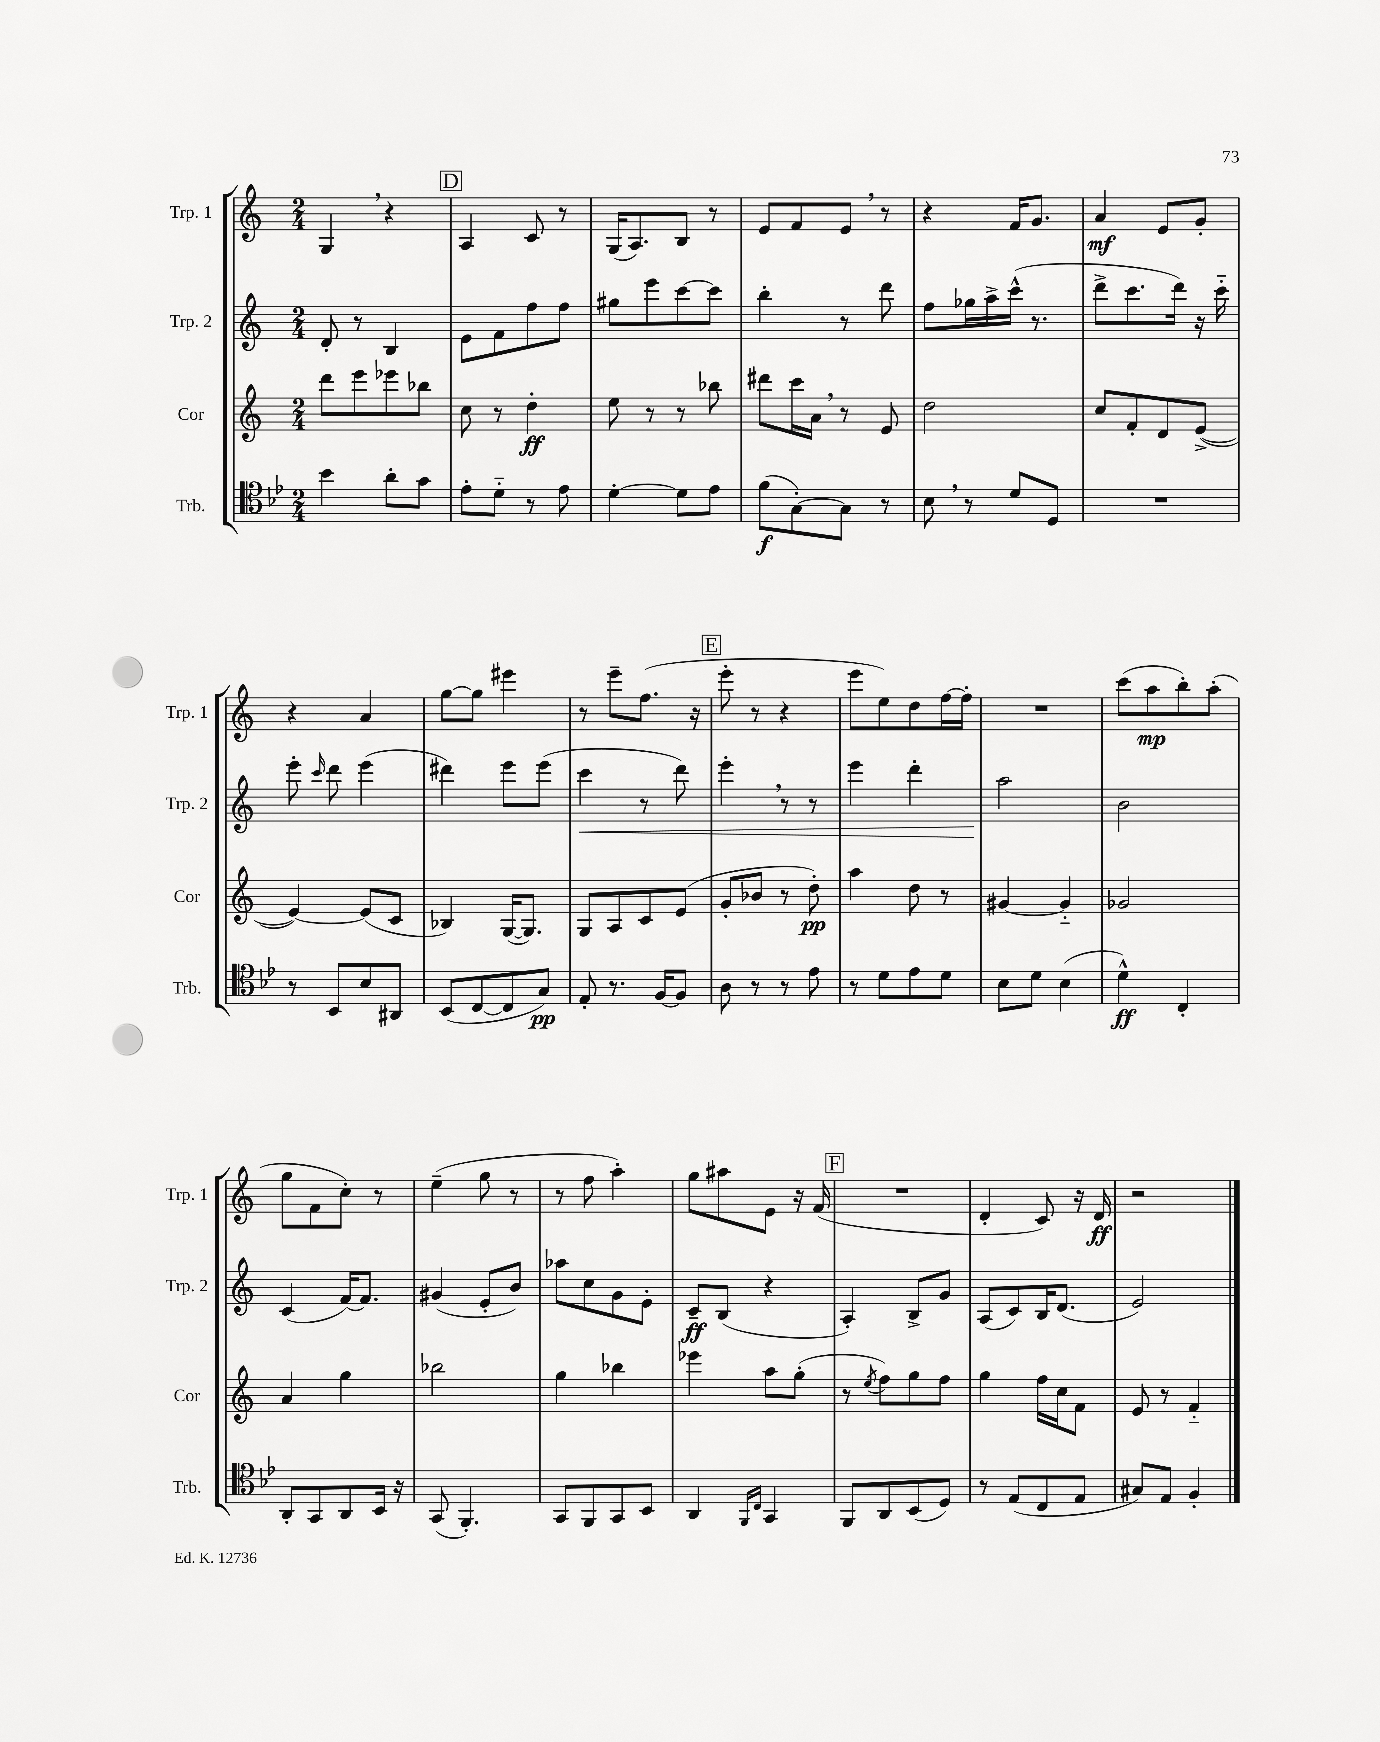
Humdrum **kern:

**kern	**kern	**kern	**kern
*staff4	*staff3	*staff2	*staff1
*clefC4	*clefG2	*clefG2	*clefG2
*k[b-e-]	*k[]	*k[]	*k[]
*M2/4	*M2/4	*M2/4	*M2/4
4b-	8ddd	8d'	4G
.	8eee	8r	.
8a'	8eee-	4B	4r
8g	8bb-	.	.
=	=	=	=
8e-'	8cc	8e	4A
8d'~	8r	8f	.
8r	4dd'	8ff	8c
8e-	.	8ff	8r
=	=	=	=
[4d'	8ee	8gg#	(16G
.	.	.	8.A)
.	8r	8eee	.
8d]	8r	[8ccc	8B
8e-	8bb-	8ccc]	8r
=	=	=	=
(8f	8ddd#	4bb'	8e
[8G')	16ccc	.	8f
.	16a	.	.
8G]	8r	8r	8e
8r	8e	8ddd	8r
=	=	=	=
8B-	2dd	8ff	4r
8r	.	16gg-	.
.	.	16aa^	.
8d	.	(16ccc^^	16f
.	.	8.r	8.g
8D	.	.	.
=	=	=	=
2r	8cc	8ddd^	4a
.	8f'	8.ccc	.
.	8d	.	8e
.	.	16ddd)	.
.	([8e^	16r	8g'
.	.	16ccc'~	.
=	=	=	=
8r	4e_)	8eee'	4r
.	.	16qqccc	.
8BB-	.	8ddd	.
8B-	(8e]	(4eee	4a
8AA#	8c	.	.
=	=	=	=
(8BB-	4B-)	4ddd#)	[8gg
[8C	.	.	8gg]
8C]	([16G	8eee	4eee#
.	8.G])	.	.
8G)	.	(8eee	.
=	=	=	=
8E-'	8G	4ccc	8r
8.r	8A	.	8eee~
.	8c	8r	(8.ff
[16F	.	.	.
8F]	(8e	8ddd)	.
.	.	.	16r
=	=	=	=
8A	8g'	4eee'	8eee'
8r	8b-	.	8r
8r	8r	8r	4r
8e-	8dd')	8r	.
=	=	=	=
8r	4aa	4eee	8eee
8d	.	.	8ee)
8e-	8dd	4ddd'	8dd
8d	8r	.	[16ff
.	.	.	16ff']
=	=	=	=
8B-	[4g#	2aa	2r
8d	.	.	.
(4B-	4g#'~]	.	.
=	=	=	=
4d^^)	2g-	2b	(8ccc
.	.	.	8aa
4C'	.	.	8bb')
.	.	.	(8aa'
=	=	=	=
8AA'	4a	(4c	8gg
8GG	.	.	8f
8AA	4gg	[16f)	8cc')
.	.	8.f]	.
16BB-	.	.	8r
16r	.	.	.
=	=	=	=
(8GG	2bb-	(4g#	(4ee~
4.FF')	.	.	.
.	.	8e'	8gg
.	.	8b)	8r
=	=	=	=
8GG	4gg	8aa-	8r
8FF	.	8cc	8ff
8GG	4bb-	8g	4aa')
8BB-	.	8e'	.
=	=	=	=
4AA	4eee-	8c~	8gg
.	.	(8B	8aa#
16qqFF	.	.	.
16qqC	.	.	.
4GG	8aa	4r	8e
.	(8gg'	.	16r
.	.	.	(16f
=	=	=	=
8FF	8r	4A')	2r
.	8qee	.	.
8AA	8ff)	.	.
(8BB-	8gg	8B^	.
8D)	8ff	8g	.
=	=	=	=
8r	4gg	(8A	4d'
(8E-	.	8c)	.
8C	16ff	16B	8c)
.	16cc	(8.d	.
8E-	8f	.	16r
.	.	.	16d
=	=	=	=
8G#)	8e	2e)	2r
8E-	8r	.	.
4F'	4f'~	.	.
==	==	==	==
*-	*-	*-	*-
